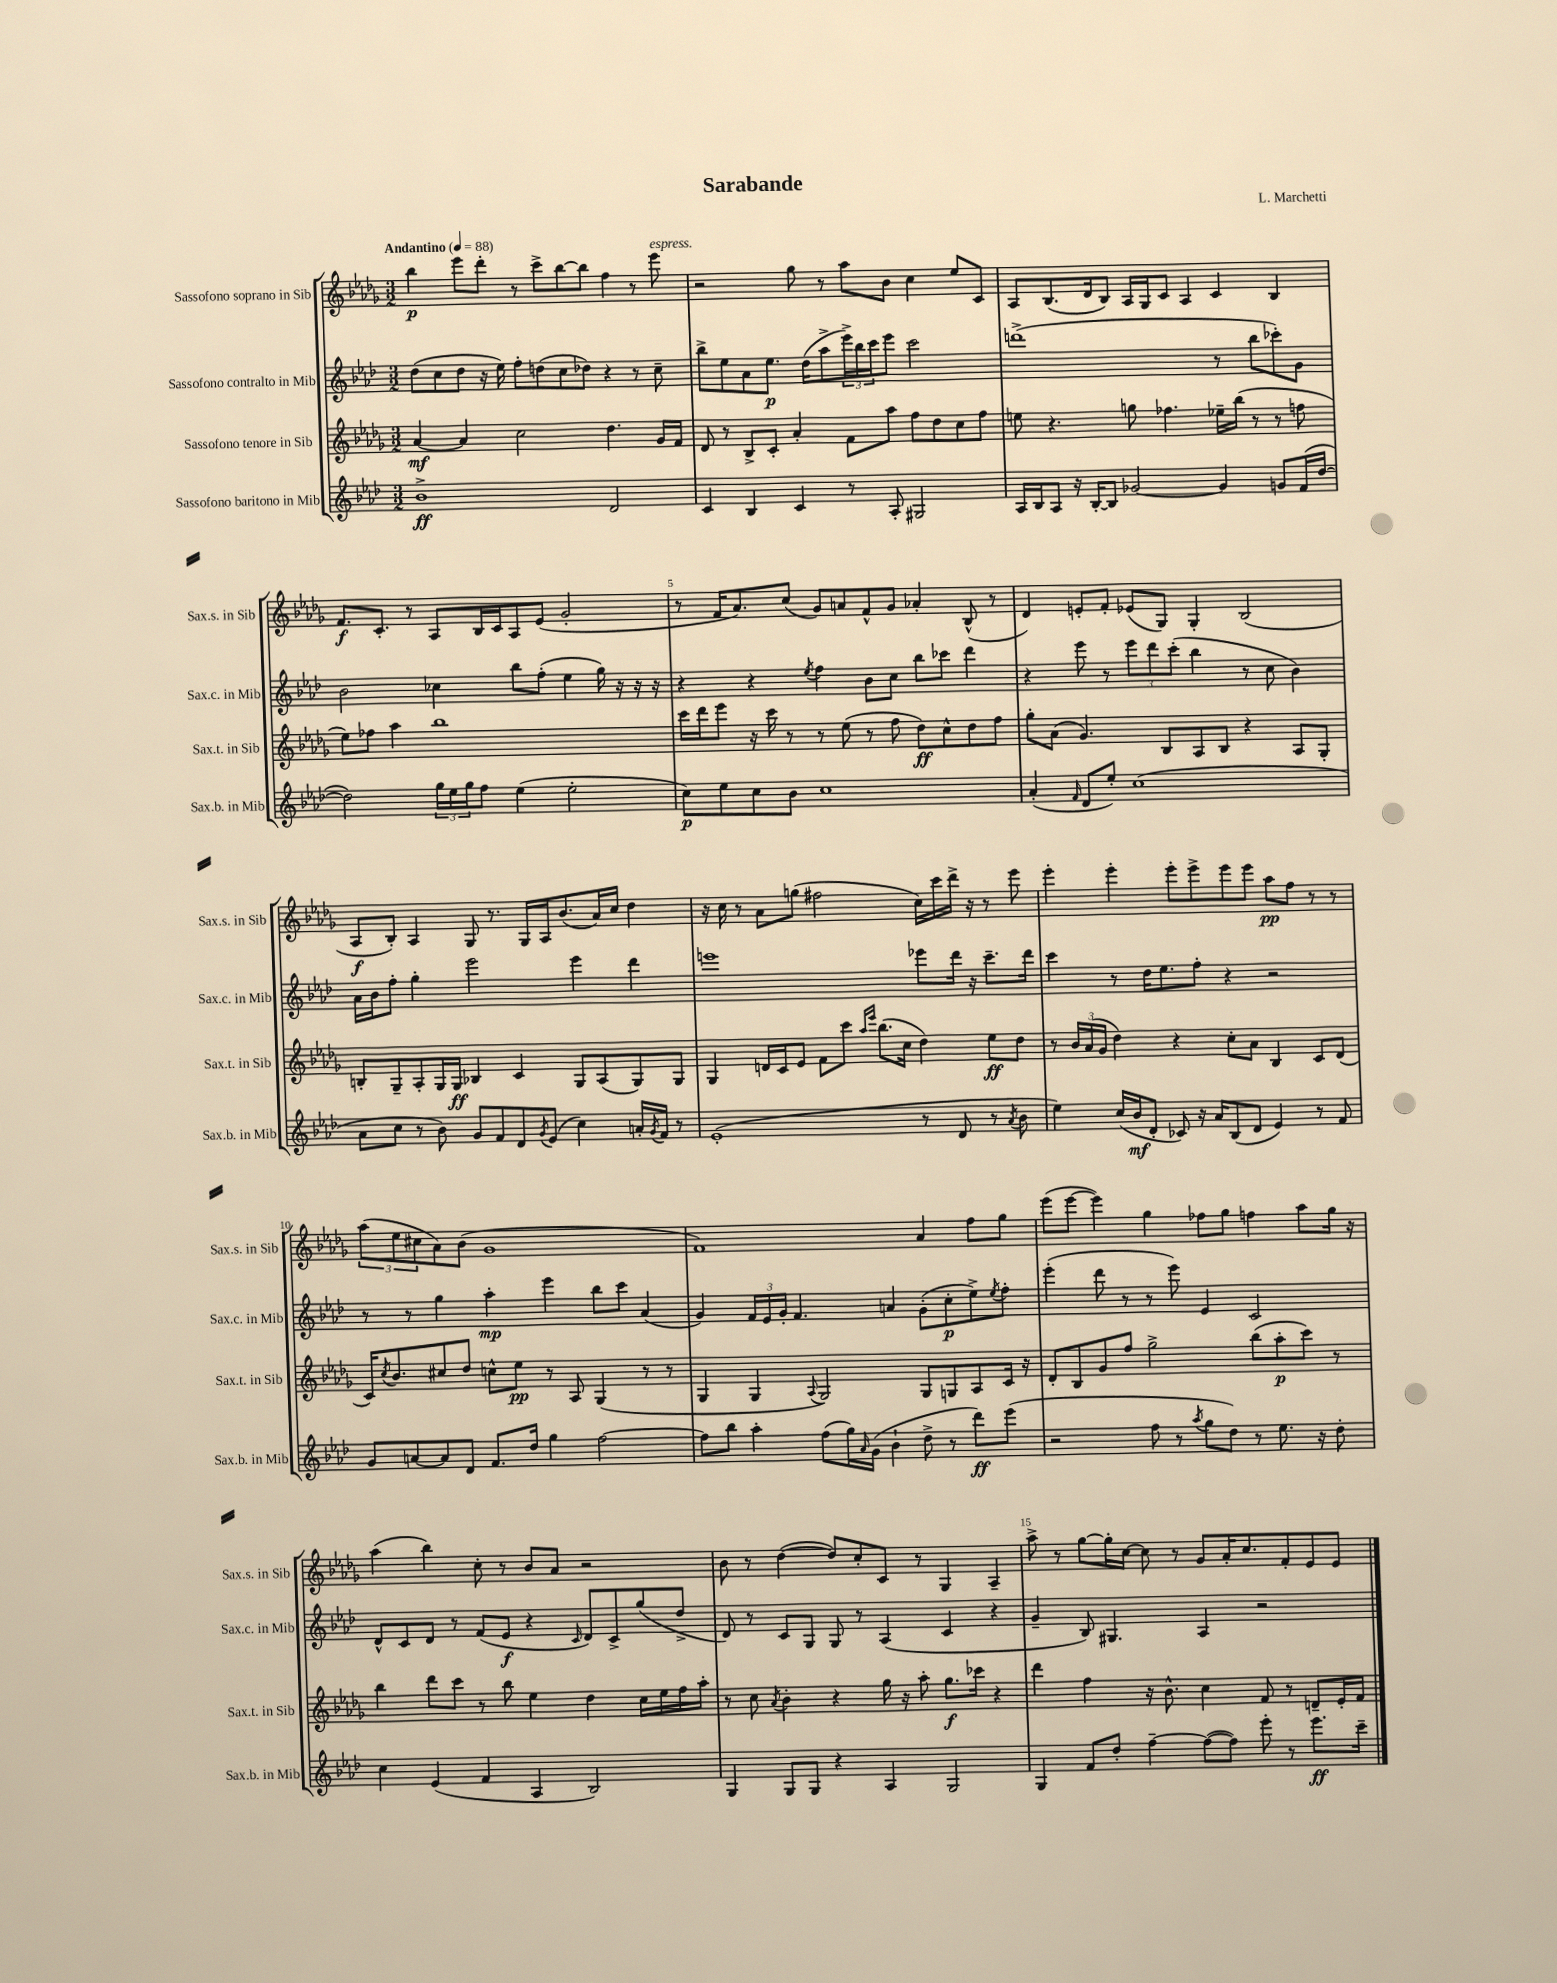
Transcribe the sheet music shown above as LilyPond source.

\header { title = "Sarabande" composer = "L. Marchetti" }
<<
\new StaffGroup <<
\new Staff = "s0" \with { instrumentName = "Sassofono soprano in Sib" shortInstrumentName = "Sax.s. in Sib" } {
    \clef treble \key des \major \numericTimeSignature \time 3/2 \tempo "Andantino" 4 = 88
    bes''4\p ees'''8 des'''8-. r8 c'''8-> bes''8~ bes''8 f''4 r8 ees'''8^\markup { \italic "espress." } |
    r2 ges''8 r8 aes''8 bes'8 c''4 ees''8 c'8 |
    aes8 bes8.( des'16 bes8) aes16 ges16 c'8 aes4 c'4 bes4 |
    f'8.\f c'8.-. r8 aes8 bes16 c'16 aes8 ees'8( ges'2-. |
    r8 f'16 aes'8.) c''8( ges'8) a'8 f'8-^ ges'8 aes'4-. bes8-^( r8 |
    des'4) e'8-. f'8-. ees'8( ges8) ges4-. bes2( |
    aes8\f bes8-.) aes4 ges8 r8. ges16 aes16 bes'8.( aes'16) c''16 des''4 |
    r16 c''16 r8 aes'8 g''8( fis''2 c''16) c'''16 des'''16-> r16 r8 ees'''8 |
    ees'''4-. ees'''4-. ees'''8-. ees'''8-> ees'''8 ees'''8 aes''8\pp f''8 r8 r8 |
    \tuplet 3/2 { aes''8( ees''8 cis''8 } aes'8) bes'8( ges'1 |
    f'1) aes'4 f''8 ges''8 |
    ees'''8( ees'''8~ ees'''4) ges''4 fes''8 ges''8 f''4 aes''8 ges''16 r16 |
    aes''4( bes''4) c''8-. r8 bes'8 aes'8 r2 |
    bes'8 r8 des''4~( des''8) c''8-. c'8 r8 ges4 aes4-- |
    aes''8-> r8 ges''8~ ges''16-. c''16~ c''8 r8 ges'8 aes'16-. c''8. f'8-. ees'8 ees'8 \bar "|." |
}
\new Staff = "s1" \with { instrumentName = "Sassofono contralto in Mib" shortInstrumentName = "Sax.c. in Mib" } {
    \clef treble \key aes \major \numericTimeSignature \time 3/2
    des''8( c''8 des''8 r16 ees''16) f''8-. d''8( c''8 des''8) r4 r8 c''8-- |
    bes''8-> ees''8 aes'8 ees''8.\p des''16( aes''8-> \tuplet 3/2 { ees'''16->) bes''16 c'''16 } ees'''8 c'''2 |
    d'''1->( r8 bes''8 ces'''8-.) g'8 |
    bes'2 ces''4 bes''8 f''8-.( ees''4 g''16) r16 r16 r16 |
    r4 r4 \acciaccatura { ees''8 } f''4 bes'8 c''8 bes''8 ces'''8 des'''4 |
    r4 ees'''8 r8 \tuplet 3/2 { ees'''8 des'''8 c'''8-.( } bes''4 r8 c''8 bes'4) |
    aes'16 bes'16 f''8-. g''4-. ees'''2 ees'''4 des'''4 |
    e'''1 ees'''8 des'''16 r16 c'''8.-- des'''16 |
    c'''4 r8 des''16 ees''8. f''8-. r4 r2 |
    r8 r8 g''4 aes''4-.\mp ees'''4 bes''8 c'''8 aes'4( |
    g'4) \tuplet 3/2 { f'16 ees'16 g'16-. } f'4. a'4 g'8-.( c''8-.\p ees''8->) \acciaccatura { ees''8 } f''8-. |
    ees'''4-.( des'''8 r8 r8 ees'''8) ees'4 c'2 |
    des'8-^ c'8 des'8 r8 f'8( ees'8\f r4 \grace { c'16 } des'8) c'8-> g''8( des''8-> |
    des'8) r8 c'8 g8 g8 r8 aes4( c'4 r4 |
    g'4-- bes8) gis4. aes4 r2 \bar "|." |
}
\new Staff = "s2" \with { instrumentName = "Sassofono tenore in Sib" shortInstrumentName = "Sax.t. in Sib" } {
    \clef treble \key des \major \numericTimeSignature \time 3/2
    aes'4~\mf aes'4 c''2 des''4. ges'16 f'16 |
    des'8 r8 bes8-> c'8-. aes'4-. f'8 aes''8 f''8 des''8 c''8 f''8 |
    e''8 r4. g''8 fes''4. ees''16-- bes''16( r8 r8 f''8 |
    ees''8) fes''8 aes''4 bes''1 |
    c'''16 des'''16 ees'''8 r16 c'''16 r8 r8 ees''8( r8 f''8 des''8\ff) c''8-^ des''8 f''8 |
    ges''8-. aes'8( ges'4.) bes8 aes8 bes8 r4 aes8 ges8-. |
    b8-. ges8-- aes8-. ges16 ges16\ff bes4 c'4 ges8 aes8( ges8) ges8 |
    ges4 d'16 c'16 ees'8 f'8 c'''8 \grace { aes''16 ees'''16 } bes''8.( c''16 des''4) ees''8\ff des''8 |
    r8 \tuplet 3/2 { bes'16 aes'16( ges'16 } des''4) r4 c''8-. aes'8 bes4 c'8 des'8( |
    c'16) \acciaccatura { c''8 } bes'8. cis''8 des''8 c''8-^ ees''8\pp r8 aes8 ges4( r8 r8 |
    ges4 ges4 \appoggiatura { aes8 } ges2) ges8 g8 aes8 c'16 r16 |
    des'8-. bes8 ges'8 f''8 ges''2-> bes''8( aes''8-.\p c'''8) r8 |
    bes''4 des'''8 c'''8 r8 bes''8 ees''4 des''4 c''16 ees''16 f''16 aes''16-. |
    r8 c''8 \acciaccatura { aes'8 } bes'4-. r4 ges''16 r16 aes''8-. ges''8.\f ces'''16 r4 |
    des'''4 f''4 r16 bes'8.-^ c''4 f'8 r8 d'8-- ees'16-. f'16 \bar "|." |
}
\new Staff = "s3" \with { instrumentName = "Sassofono baritono in Mib" shortInstrumentName = "Sax.b. in Mib" } {
    \clef treble \key aes \major \numericTimeSignature \time 3/2
    bes'1->\ff des'2 |
    c'4 bes4 c'4 r8 aes8-. gis2 |
    aes16 bes16 aes8 r16 bes16~-. bes8 ges'2~ ges'4 g'8 f'16( des''16~ |
    des''2) \tuplet 3/2 { g''16 ees''16 g''16 } f''8 ees''4( ees''2-. |
    c''8\p) ees''8 c''8 bes'8 c''1 |
    aes'4-.( \grace { f'16 } des'8 ees''8-.) c''1( |
    aes'8 c''8 r8 bes'8) g'8 f'8 des'8 \acciaccatura { g'8 } ees'8( c''4) a'16-. \acciaccatura { g'8 } f'16 r8 |
    ees'1-.( r8 des'8 r8 \acciaccatura { aes'8 } bes'8 |
    ees''4) c''16( bes'16\mf des'8-. ces'8) r16 aes'16 bes8( des'8 ees'4) r8 f'8 |
    g'8 a'8~ a'8 des'8 f'8. des''16 g''4 f''2~ |
    f''8 bes''8 aes''4-. f''8( g''16) \grace { aes'16 } g'16( bes'4-! des''8-> r8 des'''8\ff) ees'''8( |
    r2 f''8 r8 \acciaccatura { aes''8 } g''8 des''8) r8 ees''8. r16 des''8-. |
    c''4 ees'4( f'4 aes4 bes2) |
    g4 g8 g8 r4 aes4 g2 |
    g4 f'8 des''8-. f''4~-- f''8~( f''8) ees'''8-. r8 ees'''8.\ff c'''16-- \bar "|." |
}
>>
>>
\layout { \context { \Score \override BarNumber.break-visibility = ##(#f #t #t) barNumberVisibility = #(every-nth-bar-number-visible 5) } }
